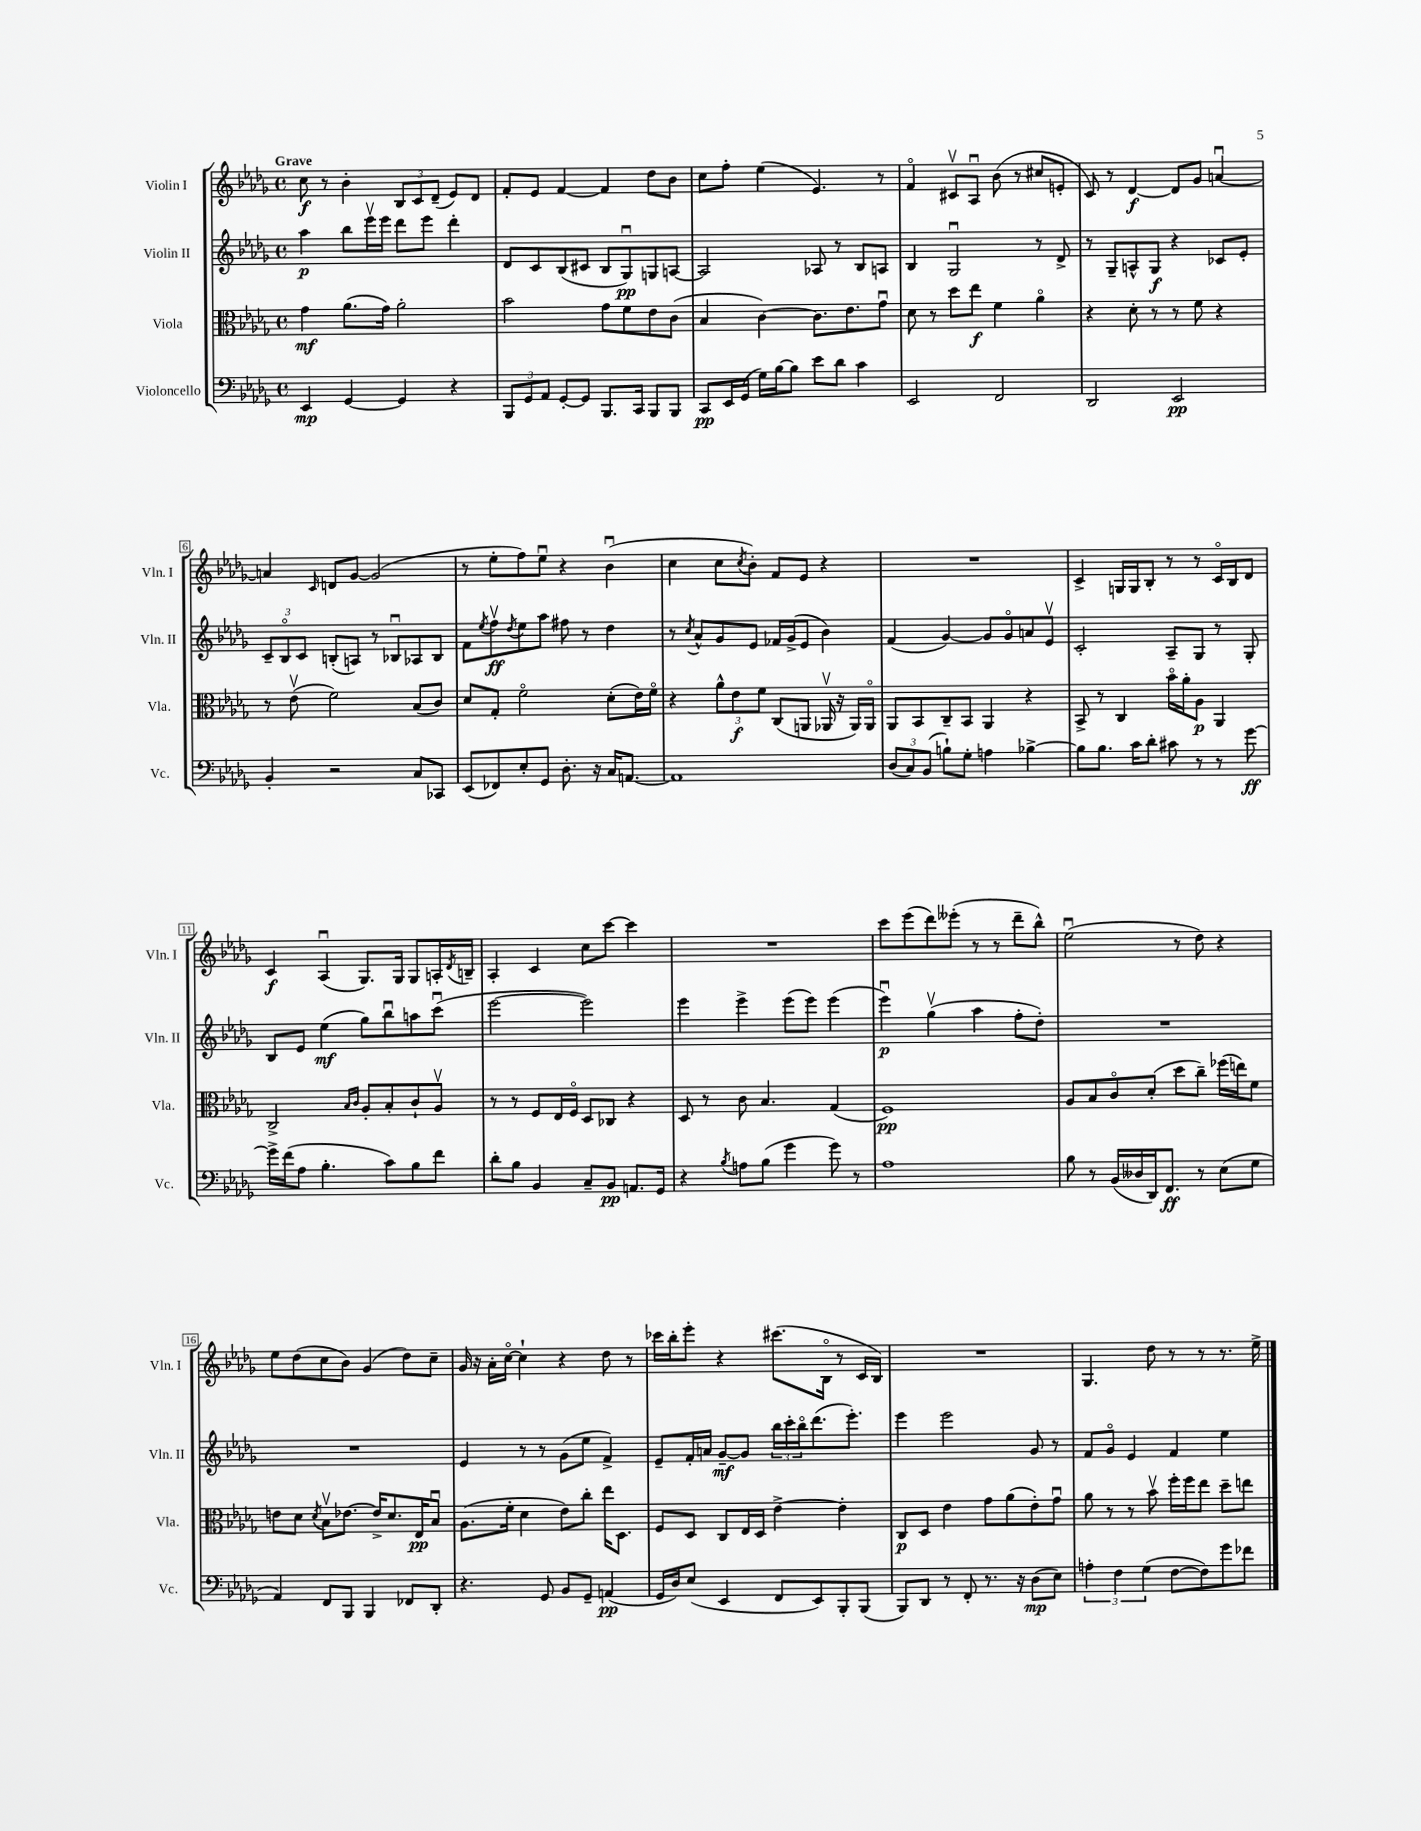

**kern	**dynam	**kern	**dynam	**kern	**dynam	**kern	**dynam
*part4	*part4	*part3	*part3	*part2	*part2	*part1	*part1
*staff4	*staff4	*staff3	*staff3	*staff2	*staff2	*staff1	*staff1
*I"Violoncello	*	*I"Viola	*	*I"Violin II	*	*I"Violin I	*
*I'Vc.	*	*I'Vla.	*	*I'Vln. II	*	*I'Vln. I	*
*clefF4	*	*clefC3	*	*clefG2	*	*clefG2	*
*k[b-e-a-d-g-]	*	*k[b-e-a-d-g-]	*	*k[b-e-a-d-g-]	*	*k[b-e-a-d-g-]	*
*M4/4	*	*M4/4	*	*M4/4	*	*M4/4	*
*met(c)	*	*met(c)	*	*met(c)	*	*met(c)	*
=1	=1	=1	=1	=1	=1	=1	=1
!	!	!	!	!	!	!LO:TX:a:B:t=Grave	!
4EE-/	mp	4g-\	mf	4aa-\	p	8cc\	f
.	.	.	.	.	.	8r	.
[4GG-/	.	(8.a-\L	.	8bb-\L	.	4b-'\	.
.	.	.	.	16eee-v\L	.	.	.
.	.	16g-\Jk)	.	16eee-\JJ	.	.	.
4GG-/]	.	2a-'\	.	8ddd-\L	.	12B-/L	.
.	.	.	.	.	.	12c/	.
.	.	.	.	8eee-\J	.	.	.
.	.	.	.	.	.	(12d-~/J	.
4r	.	.	.	4ddd-'\	.	8e-/L)	.
.	.	.	.	.	.	8d-/J	.
=2	=2	=2	=2	=2	=2	=2	=2
12BBB-/L	.	2b-\	.	8d-/L	.	8f'/L	.
12GG-/	.	.	.	.	.	.	.
.	.	.	.	8c/	.	8e-/J	.
12AA-/J	.	.	.	.	.	.	.
[8GG-'/L	.	.	.	(8B-/	.	[4f/	.
8GG-/J]	.	.	.	8c#X/J	.	.	.
8.BBB-/L	.	8g-\L	.	8B-/L	.	4f/]	.
.	.	8f\	.	8G-u/)	pp	.	.
16CC/Jk	.	.	.	.	.	.	.
8BBB-/L	.	8e-\	.	8Gn/	.	8dd-\L	.
8BBB-/J	.	(8c\J	.	[8An/J	.	8b-\J	.
=3	=3	=3	=3	=3	=3	=3	=3
8CC/L	pp	4B-/	.	2A/]	.	8cc\L	.
16EE-/L	.	.	.	.	.	8ff'\J	.
(16GG-/JJ	.	.	.	.	.	.	.
16G-\LL)	.	[4c\)	.	.	.	(4ee-\	.
[16B-\J	.	.	.	.	.	.	.
8B-\J]	.	.	.	.	.	.	.
8e-\L	.	8.c\L]	.	8A-X/	.	4.e-/)	.
8d-\J	.	.	.	8r	.	.	.
.	.	8.e-\	.	.	.	.	.
4c\	.	.	.	8B-/L	.	.	.
.	.	8g-u\J	.	8An/J	.	8r	.
=4	=4	=4	=4	=4	=4	=4	=4
2EE-/	.	8d-\	.	4B-/	.	4f/	.
.	.	8r	.	.	.	.	.
.	.	8dd-\L	.	2G-u/	.	8c#Xv/L	.
.	.	8ee-\J	f	.	.	8A-u/J	.
2FF/	.	4f\	.	.	.	(8b-\	.
.	.	.	.	.	.	8r	.
.	.	4a-\	.	8r	.	8cc#X/L	.
.	.	.	.	8d-^/	.	8en'/J	.
=5	=5	=5	=5	=5	=5	=5	=5
2DD-/	.	4r	.	8r	.	8c/)	.
.	.	.	.	8G-~/L	.	8r	.
.	.	8d-'\	.	8An^^/	.	[4d-/	f
.	.	8r	.	8G-/J	f	.	.
2EE-/	pp	8r	.	4r	.	8d-/L]	.
.	.	8f\	.	.	.	8g-/J	.
.	.	4r	.	8c-X/L	.	[4anu/	.
.	.	.	.	8e-'/J	.	.	.
!!LO:LB:g=z
=6	=6	=6	=6	=6	=6	=6	=6
4BB-'/	.	8r	.	12c~/L	.	4an/]	.
.	.	.	.	12B-/	.	.	.
.	.	(8e-v\	.	.	.	.	.
.	.	.	.	12c/J	.	.	.
.	.	.	.	.	.	16qqc/	.
2r	.	2f\)	.	(8Bn'/L	.	8dn/L	.
.	.	.	.	8An/J)	.	[8g-/J	.
.	.	.	.	8r	.	(2g-/]	.
.	.	.	.	8B-Xu/L	.	.	.
8C/L	.	(8B-/L	.	8A-X/	.	.	.
8CC-X/J	.	8c/J)	.	8B-/J	.	.	.
=7	=7	=7	=7	=7	=7	=7	=7
(8EE-/L	.	8d-/L	.	8f\L	.	8r	.
.	.	.	.	8qee-/	.	.	.
8FF-X/)	.	8G-'/J	.	8ffv\	ff	8ee-'\L	.
.	.	.	.	8qdd-/	.	.	.
8E-'/	.	2f\	.	8ee-\	.	8ff\)	.
8GG-/J	.	.	.	8aa-\J	.	8ee-u\J	.
8.D-'\	.	.	.	8ff#X\	.	4r	.
.	.	.	.	8r	.	.	.
16r	.	.	.	.	.	.	.
16C/KL	.	(8d-'\L	.	4dd-\	.	(4b-u\	.
[8.AAn/J	.	.	.	.	.	.	.
.	.	16e-\L)	.	.	.	.	.
.	.	16f\JJ	.	.	.	.	.
=8	=8	=8	=8	=8	=8	=8	=8
1AA]	.	4r	.	8r	.	4cc\	.
.	.	.	.	8qcc/	.	.	.
.	.	.	.	8a-^^/L	.	.	.
.	.	12a-^^\L	.	8g-/	.	8cc\L	.
.	.	12e-\	f	.	.	.	.
.	.	.	.	.	.	8qcc/	.
.	.	.	.	8e-/J	.	8b-'\J)	.
.	.	12f\J	.	.	.	.	.
.	.	(8C/L	.	16f-X/LL	.	8f/L	.
.	.	.	.	(16g-^/J	.	.	.
.	.	8AAn/J	.	8e-/J	.	8e-/J	.
.	.	16AA-Xv/	.	4b-\)	.	4r	.
.	.	16r	.	.	.	.	.
.	.	16AA-/LL)	.	.	.	.	.
.	.	16AA-/JJ	.	.	.	.	.
=9	=9	=9	=9	=9	=9	=9	=9
(12D-/L	.	8AA-/L	.	(4f/	.	1r	.
12C/)	.	.	.	.	.	.	.
.	.	8BB-/	.	.	.	.	.
(12BB-/J	.	.	.	.	.	.	.
8Bn`\L)	.	8C~/	.	[4g-/)	.	.	.
8G-'\J	.	8BB-/J	.	.	.	.	.
4An\	.	4AA-/	.	8g-/L]	.	.	.
.	.	.	.	8g-/	.	.	.
[4B-X^\	.	4r	.	8an/	.	.	.
.	.	.	.	8e-v/J	.	.	.
=10	=10	=10	=10	=10	=10	=10	=10
8B-\L]	.	8BB-^/	.	2c'/	.	4c^/	.
8.B-\J	.	8r	.	.	.	.	.
.	.	4C/	.	.	.	16Gn/LL	.
16c\KL	.	.	.	.	.	16G/J	.
8d-'\J	.	.	.	.	.	8B-'/J	.
8c#X\	.	16b-\LL	.	8A-~/L	.	8r	.
.	.	16a-'\J	.	.	.	.	.
8r	.	8A-\J	p	8G-/J	.	8r	.
8r	.	4AA-/	.	8r	.	16c/LL	.
.	.	.	.	.	.	16B-/J	.
[8g-\	ff	.	.	8G-'/	.	8d-/J	.
!!LO:LB:g=z
=11	=11	=11	=11	=11	=11	=11	=11
16g-^\LL]	.	2C^/	.	8B-/L	.	4c/	f
(16f\J	.	.	.	.	.	.	.
8A-\J	.	.	.	8e-/J	.	.	.
4.B-'\	.	.	.	(4ee-\	mf	(4A-u/	.
.	.	16qqB-/LL	.	.	.	.	.
.	.	16qqc/JJ	.	.	.	.	.
.	.	8A-'/L	.	8gg-\L)	.	8.G-/L)	.
8c\L)	.	8B-'/	.	8bb-u\	.	.	.
.	.	.	.	.	.	16G-/Jk	.
8B-\	.	8c`/	.	8aan\	.	8G-/L	.
8f\J	.	8A-v/J	.	(8cccu\J	.	16An'/L	.
.	.	.	.	.	.	8qd-/	.
.	.	.	.	.	.	16Bn~/JJ	.
=12	=12	=12	=12	=12	=12	=12	=12
8d-'\L	.	8r	.	[2eee-\	.	4A-'/	.
8B-\J	.	8r	.	.	.	.	.
4BB-/	.	8F/L	.	.	.	4c/	.
.	.	16E-/L	.	.	.	.	.
.	.	16F/JJ	.	.	.	.	.
8C~/L	.	8D-/L	.	2eee-\])	.	8cc\L	.
8BB-/J	pp	8C-X/J	.	.	.	[8ccc\J	.
8.AAn/L	.	4r	.	.	.	4ccc\]	.
16GG-/Jk	.	.	.	.	.	.	.
=13	=13	=13	=13	=13	=13	=13	=13
4r	.	8D-/	.	4eee-\	.	1r	.
.	.	8r	.	.	.	.	.
8qB-/	.	.	.	.	.	.	.
8An\L	.	8c\	.	4eee-^\	.	.	.
(8B-\J	.	4.B-/	.	.	.	.	.
4g-\	.	.	.	(8eee-\L	.	.	.
.	.	.	.	8eee-\J)	.	.	.
8g-\)	.	(4G-/	.	(4eee-\	.	.	.
8r	.	.	.	.	.	.	.
=14	=14	=14	=14	=14	=14	=14	=14
1A-	.	1F)	pp	4eee-u\)	p	8ccc\L	.
.	.	.	.	.	.	(8eee-\	.
.	.	.	.	(4gg-v\	.	8ddd-\)	.
.	.	.	.	.	.	(8eee--X'\J	.
.	.	.	.	4aa-\	.	8r	.
.	.	.	.	.	.	8r	.
.	.	.	.	8ff'\L	.	8ddd-~\L	.
.	.	.	.	8dd-'\J)	.	8bb-^^\J)	.
=15	=15	=15	=15	=15	=15	=15	=15
8B-\	.	8A-/L	.	1r	.	(2ee-u\	.
8r	.	8B-/	.	.	.	.	.
(16BB-/LL	.	8c/	.	.	.	.	.
16D--X/	.	.	.	.	.	.	.
16DD-/J)	.	(8d-'/J	.	.	.	.	.
8.FF/J	ff	.	.	.	.	.	.
.	.	8dd-\L	.	.	.	8r	.
8r	.	8cc~\J)	.	.	.	8dd-\)	.
(8E-\L	.	(16ff-X\LL	.	.	.	4r	.
.	.	16een\J)	.	.	.	.	.
8G-\J	.	8f\J	.	.	.	.	.
!!LO:LB:g=z
=16	=16	=16	=16	=16	=16	=16	=16
4AA-/)	.	8en\L	.	1r	.	8ee-\L	.
.	.	8d-\J	.	.	.	(8dd-\	.
.	.	8qd-/	.	.	.	.	.
8FF/L	.	8B-v\L	.	.	.	8cc\	.
8BBB-/J	.	[8.e-X\J	.	.	.	8b-\J)	.
4BBB-/	.	.	.	.	.	(4g-/	.
.	.	16e-^/KL]	.	.	.	.	.
.	.	8.d-/	.	.	.	.	.
8FF-X/L	.	.	.	.	.	8dd-\L)	.
.	.	16E-/K	pp	.	.	.	.
8DD-'/J	.	8B-u/J	.	.	.	8cc~\J	.
=17	=17	=17	=17	=17	=17	=17	=17
4.r	.	(8.A-\L	.	4e-/	.	16g-/	.
.	.	.	.	.	.	16r	.
.	.	.	.	.	.	16a-'\LL	.
.	.	16f'\Jk	.	.	.	[16cc\JJ	.
.	.	4d-\	.	8r	.	4cc`\]	.
8GG-/	.	.	.	8r	.	.	.
8BB-/L	.	8e-\L)	.	(8g-\L	.	4r	.
8GG-~/J	.	8cc'\J	.	8ee-\J	.	.	.
(4AAn/	pp	16ee-\KL	.	4f^/)	.	8dd-\	.
.	.	8.D-\J	.	.	.	.	.
.	.	.	.	.	.	8r	.
=18	=18	=18	=18	=18	=18	=18	=18
16GG-/LL	.	8F/L	.	8e-~/L	.	16ccc-X\LL	.
16D-/J)	.	.	.	.	.	16bb-'\J	.
(8E-/J	.	8D-/J	.	16f'/L	.	8eee-'\J	.
.	.	.	.	16an/JJ	.	.	.
4EE-/	.	8C/L	.	[8g-~/L	mf	4r	.
.	.	16E-/L	.	8g-/J]	.	.	.
.	.	16D-/JJ	.	.	.	.	.
8FF/L	.	[4e-^\	.	24bb-\LL	.	(8.ccc#X\L	.
.	.	.	.	24ccc'\	.	.	.
.	.	.	.	24bb-\J	.	.	.
8EE-/)	.	.	.	(8.ddd-\	.	.	.
.	.	.	.	.	.	16B-\Jk	.
8BBB-'/	.	4e-'\]	.	.	.	8r	.
.	.	.	.	8.eee-'\J)	.	.	.
(8BBB-/J	.	.	.	.	.	16c/LL	.
.	.	.	.	.	.	16B-/JJ)	.
=19	=19	=19	=19	=19	=19	=19	=19
8BBB-/L)	.	8C/L	p	4eee-\	.	1r	.
8DD-/J	.	8D-/J	.	.	.	.	.
8r	.	4e-\	.	2eee-\	.	.	.
8FF'/	.	.	.	.	.	.	.
8.r	.	8g-\L	.	.	.	.	.
.	.	(8a-\	.	.	.	.	.
16r	.	.	.	.	.	.	.
(8D-\L	mp	8e-'\)	.	8g-/	.	.	.
8E-\J)	.	8g-u\J	.	8r	.	.	.
=20	=20	=20	=20	=20	=20	=20	=20
6An'\	.	8a-\	.	8f/L	.	4.G-/	.
.	.	8r	.	8g-/J	.	.	.
6F\	.	.	.	.	.	.	.
.	.	8r	.	4e-/	.	.	.
(6G-\	.	.	.	.	.	.	.
.	.	8b-v\	.	.	.	8dd-\	.
[8F\L	.	16ff'\LL	.	4f/	.	8r	.
.	.	16ff\J	.	.	.	.	.
8F\])	.	8ee-\J	.	.	.	8r	.
8g-\	.	8dd-~\L	.	4ee-\	.	8.r	.
8f-X\J	.	8een\J	.	.	.	.	.
.	.	.	.	.	.	16ee-^\	.
==	==	==	==	==	==	==	==
*-	*-	*-	*-	*-	*-	*-	*-
